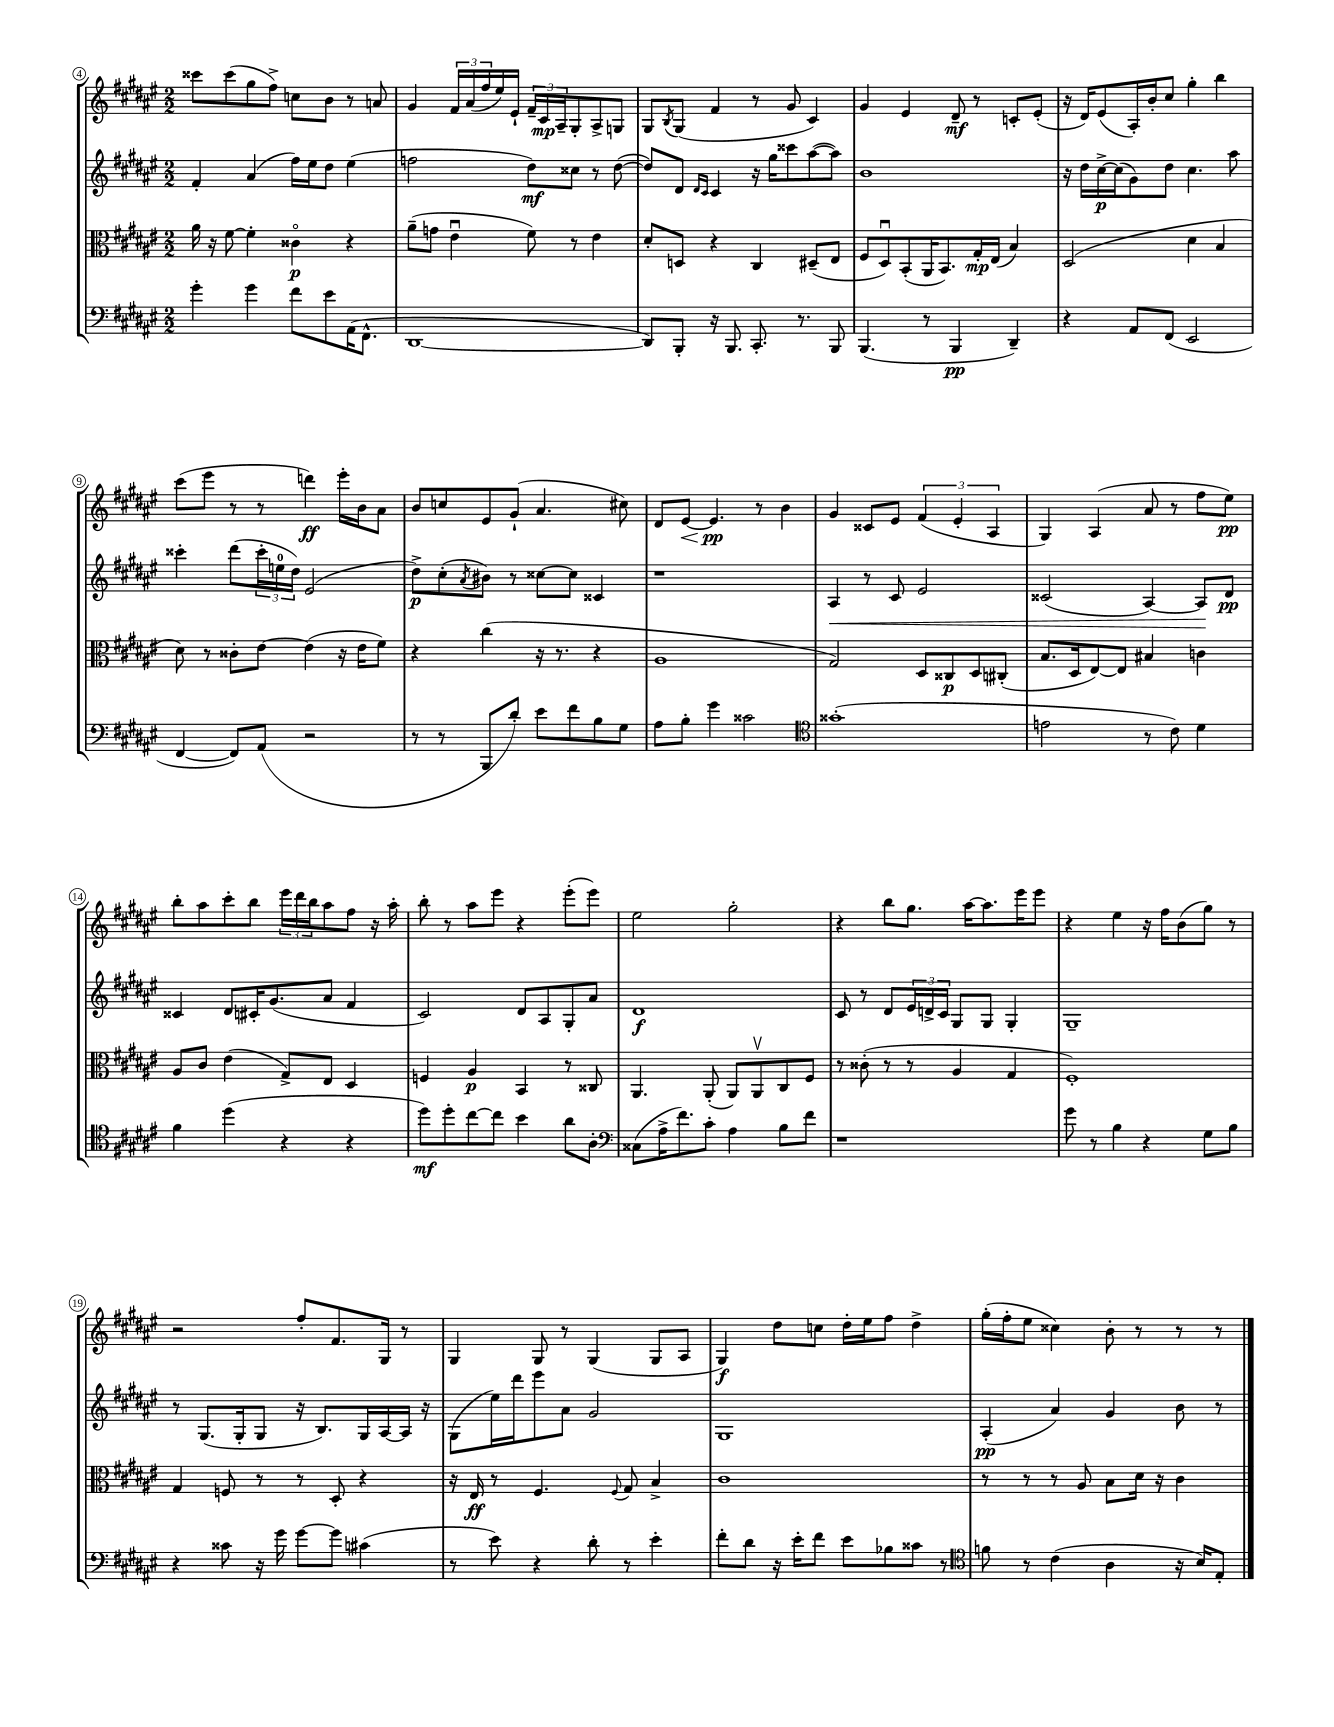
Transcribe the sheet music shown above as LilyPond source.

<<
\new StaffGroup <<
\new Staff = "s0" {
    \clef treble \key fis \major \numericTimeSignature \time 2/2
    cisis'''8 cisis'''8( gis''8 fis''8->) c''8 b'8 r8 a'8 |
    gis'4 \tuplet 3/2 { fis'16 ais'16( fis''16 } eis''16) eis'16-! \tuplet 3/2 { fis'16-- cis'16\mp ais16-- } gis8-. ais8-> g8 |
    gis8 \acciaccatura { b8 } gis8( fis'4 r8 gis'8 cis'4) |
    gis'4 eis'4 dis'8--\mf r8 c'8-. eis'8-.( |
    r16 dis'16) eis'8( ais16-.) b'16-. cis''8 gis''4-. b''4 |
    cis'''8( eis'''8 r8 r8 d'''4\ff) eis'''16-. b'16 ais'8 |
    b'8 c''8 eis'8 gis'8-!( ais'4. cis''8) |
    dis'8 eis'8~\< eis'4.\pp\! r8 b'4 |
    gis'4 cisis'8 eis'8 \tuplet 3/2 { fis'4( eis'4-. ais4 } |
    gis4) ais4( ais'8 r8 fis''8 eis''8\pp) |
    b''8-. ais''8 cis'''8-. b''8 \tuplet 3/2 { eis'''16 dis'''16 b''16 } ais''8 fis''8 r16 ais''16-. |
    b''8-. r8 ais''8 eis'''8 r4 eis'''8-.( eis'''8) |
    eis''2 gis''2-. |
    r4 b''8 gis''8. ais''16~ ais''8. eis'''16 eis'''8 |
    r4 eis''4 r16 fis''16 b'8( gis''8) r8 |
    r2 fis''8-. fis'8. gis16 r8 |
    gis4 gis8 r8 gis4( gis8 ais8 |
    gis4\f) dis''8 c''8 dis''16-. eis''16 fis''8 dis''4-> |
    gis''16-.( fis''16-. eis''8 cisis''4) b'8-. r8 r8 r8 \bar "|." |
}
\new Staff = "s1" {
    \clef treble \key fis \major \numericTimeSignature \time 2/2
    fis'4-. ais'4( fis''16) eis''16 dis''8 eis''4( |
    f''2 dis''8\mf) cisis''8 r8 dis''8~( |
    dis''8) dis'8 \grace { dis'16 cis'16 } cis'4 r16 gis''16 cisis'''8 ais''8~( ais''8) |
    b'1 |
    r16 dis''16 cis''16~->\p cis''16( gis'8) dis''8 cis''4. ais''8 |
    cisis'''4-. dis'''8( \tuplet 3/2 { cisis'''16-. e''16-0 dis''16) } eis'2( |
    dis''8->\p) cis''8-.( \acciaccatura { ais'8 } bis'8) r8 cisis''8~ cisis''8 cisis'4 |
    r1 |
    ais4\< r8 cis'8 eis'2 |
    cisis'2( ais4~) ais8\! dis'8\pp |
    cisis'4 dis'8 cis'16-. gis'8.( ais'8 fis'4 |
    cis'2) dis'8 ais8 gis8-. ais'8 |
    dis'1\f |
    cis'8 r8 dis'8 \tuplet 3/2 { eis'16 d'16-> cis'16 } gis8 gis8 gis4-. |
    gis1-- |
    r8 gis8.( gis16-. gis8 r16 b8.) gis16 ais16~ ais16 r16 |
    gis8( eis''16) dis'''16 eis'''8 ais'8 gis'2 |
    gis1 |
    ais4-.\pp( ais'4) gis'4 b'8 r8 \bar "|." |
}
\new Staff = "s2" {
    \clef alto \key fis \major \numericTimeSignature \time 2/2
    ais'16 r16 fis'8~ fis'4-. cisis'4\flageolet\p r4 |
    ais'8--( g'8 eis'4\downbow fis'8) r8 eis'4 |
    dis'8-. d8 r4 cis4 dis8--( eis8 |
    fis8 dis8\downbow) b,8-.( ais,16 b,8.) gis16-.\mp eis16( b4) |
    dis2( dis'4 b4 |
    dis'8) r8 cisis'8-. eis'8~ eis'4( r16 eis'16 fis'8) |
    r4 cis''4( r16 r8. r4 |
    ais1 |
    gis2) dis8 cisis8\p dis8 cis8-.( |
    b8. dis16 eis8~) eis8 bis4 c'4 |
    ais8 cis'8 eis'4( gis8->) eis8 dis4 |
    f4 ais4\p b,4 r8 cisis8 |
    ais,4. ais,8-.( ais,8) ais,8\upbow cis8 fis8 |
    r8 cisis'8-.( r8 r8 ais4 gis4 |
    fis1-.) |
    gis4 f8 r8 r8 dis8-. r4 |
    r16 eis16\ff r8 fis4. \appoggiatura { fis8 } gis8 b4-> |
    cis'1 |
    r8 r8 r8 ais8 b8 dis'16 r16 cis'4 \bar "|." |
}
\new Staff = "s3" {
    \clef bass \key fis \major \numericTimeSignature \time 2/2
    gis'4-. gis'4 fis'8 eis'8 ais,16( fis,8.-^ |
    dis,1~ |
    dis,8) b,,8-. r16 b,,8. cis,8.-. r8. b,,8 |
    b,,4.( r8 b,,4\pp dis,4--) |
    r4 ais,8 fis,8( eis,2 |
    fis,4~ fis,8) ais,8( r2 |
    r8 r8 b,,8 dis'8-.) eis'8 fis'8 b8 gis8 |
    ais8 b8-. gis'4 cisis'2 |
    \clef tenor gisis'1-.( |
    e'2 r8 cis'8) dis'4 |
    fis'4 dis''4( r4 r4 |
    dis''8\mf) dis''8-. cis''8~ cis''8 b'4 ais'8 ais8-. |
    \clef bass cisis8( ais16-> fis'8.) cis'8-. ais4 b8 fis'8 |
    r1 |
    gis'8 r8 b4 r4 gis8 b8 |
    r4 cisis'8 r16 gis'16 gis'8~ gis'8 cis'4( |
    r8 eis'8) r4 dis'8-. r8 eis'4-. |
    fis'8-. dis'8 r16 eis'16-. fis'8 eis'8 bes8 cisis'8 r8 |
    \clef tenor f'8 r8 cis'4( ais4 r16 b16) eis8-. \bar "|." |
}
>>
>>
\layout { \context { \Score currentBarNumber = #4 \override BarNumber.stencil = #(make-stencil-circler 0.1 0.3 ly:text-interface::print) } }
